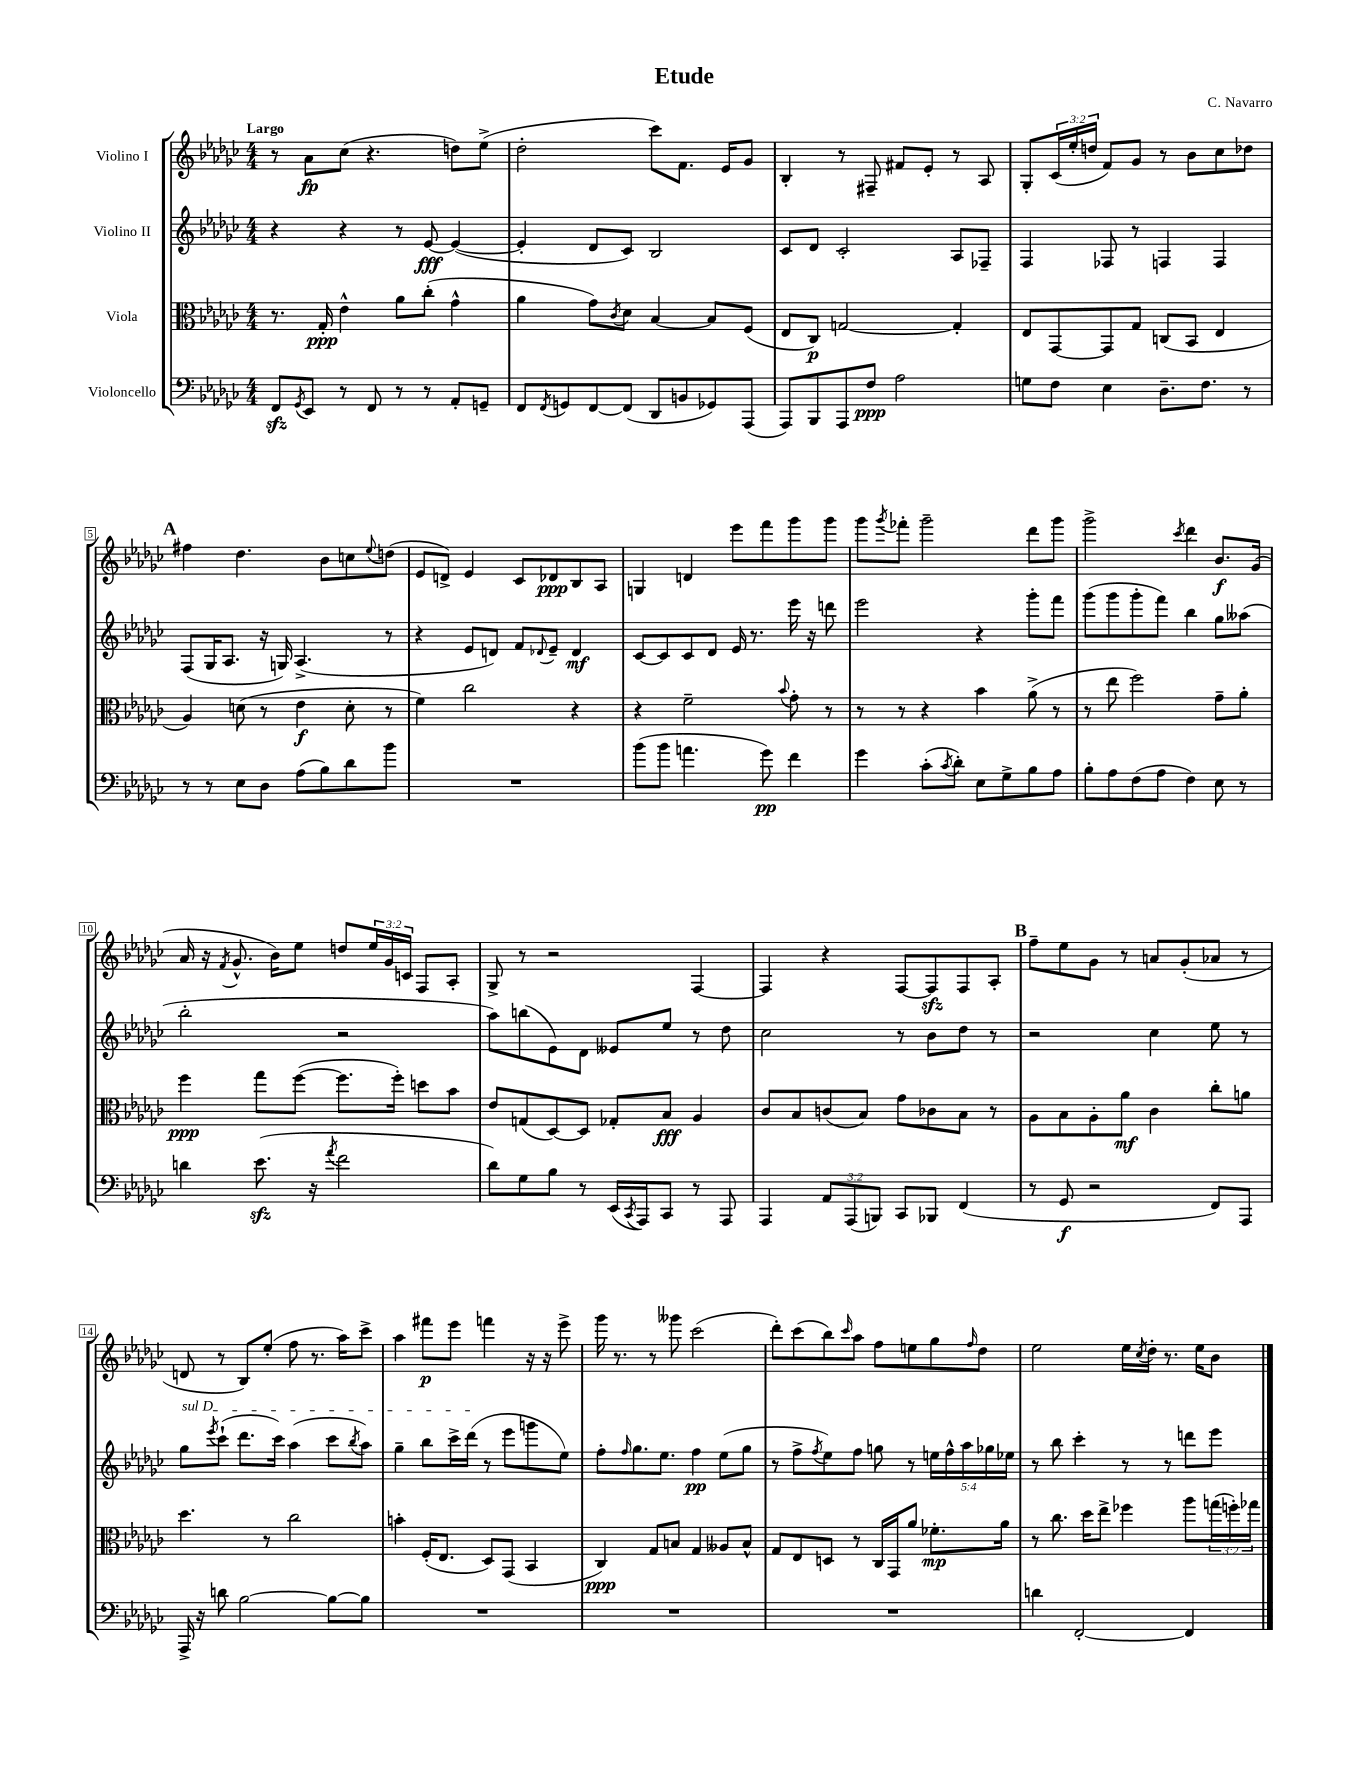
\header { title = "Etude" composer = "C. Navarro" }
<<
\new StaffGroup <<
\new Staff = "s0" \with { instrumentName = "Violino I" } {
    \clef treble \key ges \major \numericTimeSignature \time 4/4 \override Staff.TupletNumber.text = #tuplet-number::calc-fraction-text \tempo "Largo"
    r8 aes'8\fp ces''8( r4. d''8) ees''8->( |
    des''2-. ces'''8) f'8. ees'16 ges'8 |
    bes4-. r8 fis8-- fis'8 ees'8-. r8 aes8 |
    ges8-. \tuplet 3/2 { ces'16( ees''16-. d''16 } f'8) ges'8 r8 bes'8 ces''8 des''8 |
    \mark \markup { \bold "A" } fis''4 des''4. bes'8 c''8 \appoggiatura { ees''8 } d''8( |
    ees'8 d'8->) ees'4 ces'8 des'8\ppp bes8 aes8 |
    g4 d'4 ees'''8 f'''8 ges'''8 ges'''8 |
    ges'''8 \acciaccatura { ges'''8 } fes'''8-. ges'''2-- des'''8 ges'''8 |
    ges'''2-> \acciaccatura { ces'''8 } des'''4 bes'8.\f ges'16( |
    aes'16 r16 \acciaccatura { f'8 } ges'8.-^ bes'16) ees''8 d''8 \tuplet 3/2 { ees''16 ges'16 c'16 } f8 aes8-. |
    ges8-> r8 r2 f4~ |
    f4 r4 f8~ f8\sfz f8 aes8-. |
    \mark \markup { \bold "B" } f''8-- ees''8 ges'8 r8 a'8 ges'8-.( aes'8 r8 |
    d'8 r8 bes8) ees''8-.( f''8 r8. aes''16) ces'''8-> |
    aes''4 fis'''8\p ees'''8 f'''4 r16 r16 ees'''8-> |
    ges'''16 r8. r8 geses'''8 ces'''2( |
    des'''8-.) ces'''8( bes''8) \grace { ces'''16 } aes''8 f''8 e''8 ges''8 \grace { f''16 } des''8 |
    ees''2 ees''16 \acciaccatura { ces''8 } des''16-. r8. ees''16 bes'8 \bar "|." |
}
\new Staff = "s1" \with { instrumentName = "Violino II" } {
    \clef treble \key ges \major \numericTimeSignature \time 4/4 \override Staff.TupletNumber.text = #tuplet-number::calc-fraction-text
    r4 r4 r8 ees'8~\fff ees'4~( |
    ees'4-. des'8 ces'8) bes2 |
    ces'8 des'8 ces'2-. aes8 fes8-- |
    f4 fes8 r8 f4 f4 |
    \mark \markup { \bold "A" } f8( ges16 aes8. r16 g16) aes4.->( r8 |
    r4 ees'8 d'8) f'8 \appoggiatura { des'8 } ees'8-- des'4\mf |
    ces'8~ ces'8 ces'8 des'8 ees'16 r8. ees'''16 r16 d'''8 |
    ees'''2 r4 ges'''8-. f'''8 |
    ges'''8( ges'''8 ges'''8-. f'''8) bes''4 ges''8 aeses''8( |
    bes''2-. r2 |
    aes''8) b''8( ees'8) des'8 eeses'8 ees''8 r8 des''8 |
    ces''2 r8 bes'8 des''8 r8 |
    \mark \markup { \bold "B" } r2 ces''4 ees''8 r8 |
    \once \override TextSpanner.bound-details.left.text = \markup { \italic "sul D" } ges''8\startTextSpan \acciaccatura { ees'''8 } ces'''8-!( des'''8. ces'''16) aes''4( ces'''8 \acciaccatura { bes''8 } aes''8) |
    ges''4-- bes''8 ces'''16-> des'''16\stopTextSpan( r8 ees'''8 g'''8 ees''8) |
    f''8-. \grace { f''16 } ges''8. ees''8. f''4\pp ees''8( ges''8 |
    r8 f''8-> \acciaccatura { f''8 } ees''8) f''8 g''8 r8 \tuplet 5/4 { e''16 f''16-^ aes''16 ges''16 ees''16 } |
    r8 bes''8 ces'''4-. r8 r8 d'''8 ees'''8 \bar "|." |
}
\new Staff = "s2" \with { instrumentName = "Viola" } {
    \clef alto \key ges \major \numericTimeSignature \time 4/4 \override Staff.TupletNumber.text = #tuplet-number::calc-fraction-text
    r8. ges16-.\ppp ees'4-^ aes'8 ces''8-.( ges'4-^ |
    aes'4 ges'8) \acciaccatura { ces'8 } des'8 bes4~ bes8 f8( |
    ees8 ces8\p) g2~ g4-. |
    ees8 ges,8~ ges,8 ges8 c8( bes,8 ees4 |
    \mark \markup { \bold "A" } aes4) d'8( r8 ees'4\f d'8-. r8 |
    f'4) ces''2 r4 |
    r4 f'2-- \appoggiatura { bes'8 } ges'8-. r8 |
    r8 r8 r4 bes'4 aes'8->( r8 |
    r8 ees''8 f''2) ges'8-- aes'8-. |
    f''4\ppp ges''8 f''8~( f''8. f''16-.) d''8 bes'8 |
    ees'8 g8( des8~) des8 ges8-. bes8\fff aes4 |
    ces'8 bes8 c'8( bes8) ges'8 ces'8 bes8 r8 |
    \mark \markup { \bold "B" } aes8 bes8 aes8-. aes'8\mf ces'4 ces''8-. a'8 |
    des''4. r8 ces''2 |
    b'4-. f16-.( ees8. des8) ges,8( bes,4 |
    ces4\ppp) ges8 b8 ges4 aeses8 b8-^ |
    ges8 ees8 d8 r8 ces16 ges,16 aes'8 fes'8.-.\mp aes'16 |
    r8 ces''8. des''16 ees''8-> fes''4 aes''8 \tuplet 3/2 { g''16( f''16-.) ges''16 } \bar "|." |
}
\new Staff = "s3" \with { instrumentName = "Violoncello" } {
    \clef bass \key ges \major \numericTimeSignature \time 4/4 \override Staff.TupletNumber.text = #tuplet-number::calc-fraction-text
    f,8\sfz \acciaccatura { ges,8 } ees,8 r8 f,8 r8 r8 aes,8-. g,8-- |
    f,8 \acciaccatura { f,8 } g,8 f,8~ f,8( des,8 b,8 ges,8) aes,,8( |
    aes,,8) bes,,8 aes,,8 f8\ppp aes2 |
    g8 f8 ees4 des8.-- f8. r8 |
    \mark \markup { \bold "A" } r8 r8 ees8 des8 aes8( bes8) des'8 bes'8 |
    R1 |
    bes'8( bes'8 a'4. ges'8\pp) f'4 |
    ges'4 ces'8-.( \acciaccatura { ces'8 } des'8-.) ees8 ges8-> bes8 aes8 |
    bes8-. aes8 f8( aes8 f4) ees8 r8 |
    d'4 ees'8.\sfz( r16 \acciaccatura { aes'8 } f'2 |
    des'8) ges8 bes8 r8 ees,16( \acciaccatura { ces,8 } aes,,16) ces,8 r8 aes,,8 |
    aes,,4 \tuplet 3/2 { aes,8 aes,,8( b,,8) } ces,8 bes,,8 f,4( |
    \mark \markup { \bold "B" } r8 ges,8\f r2 f,8) aes,,8 |
    aes,,16-> r16 d'8 bes2~ bes8~ bes8 |
    R1 |
    R1 |
    R1 |
    d'4 f,2~-. f,4 \bar "|." |
}
>>
>>
\layout { \context { \Score \override BarNumber.stencil = #(make-stencil-boxer 0.1 0.3 ly:text-interface::print) } }
